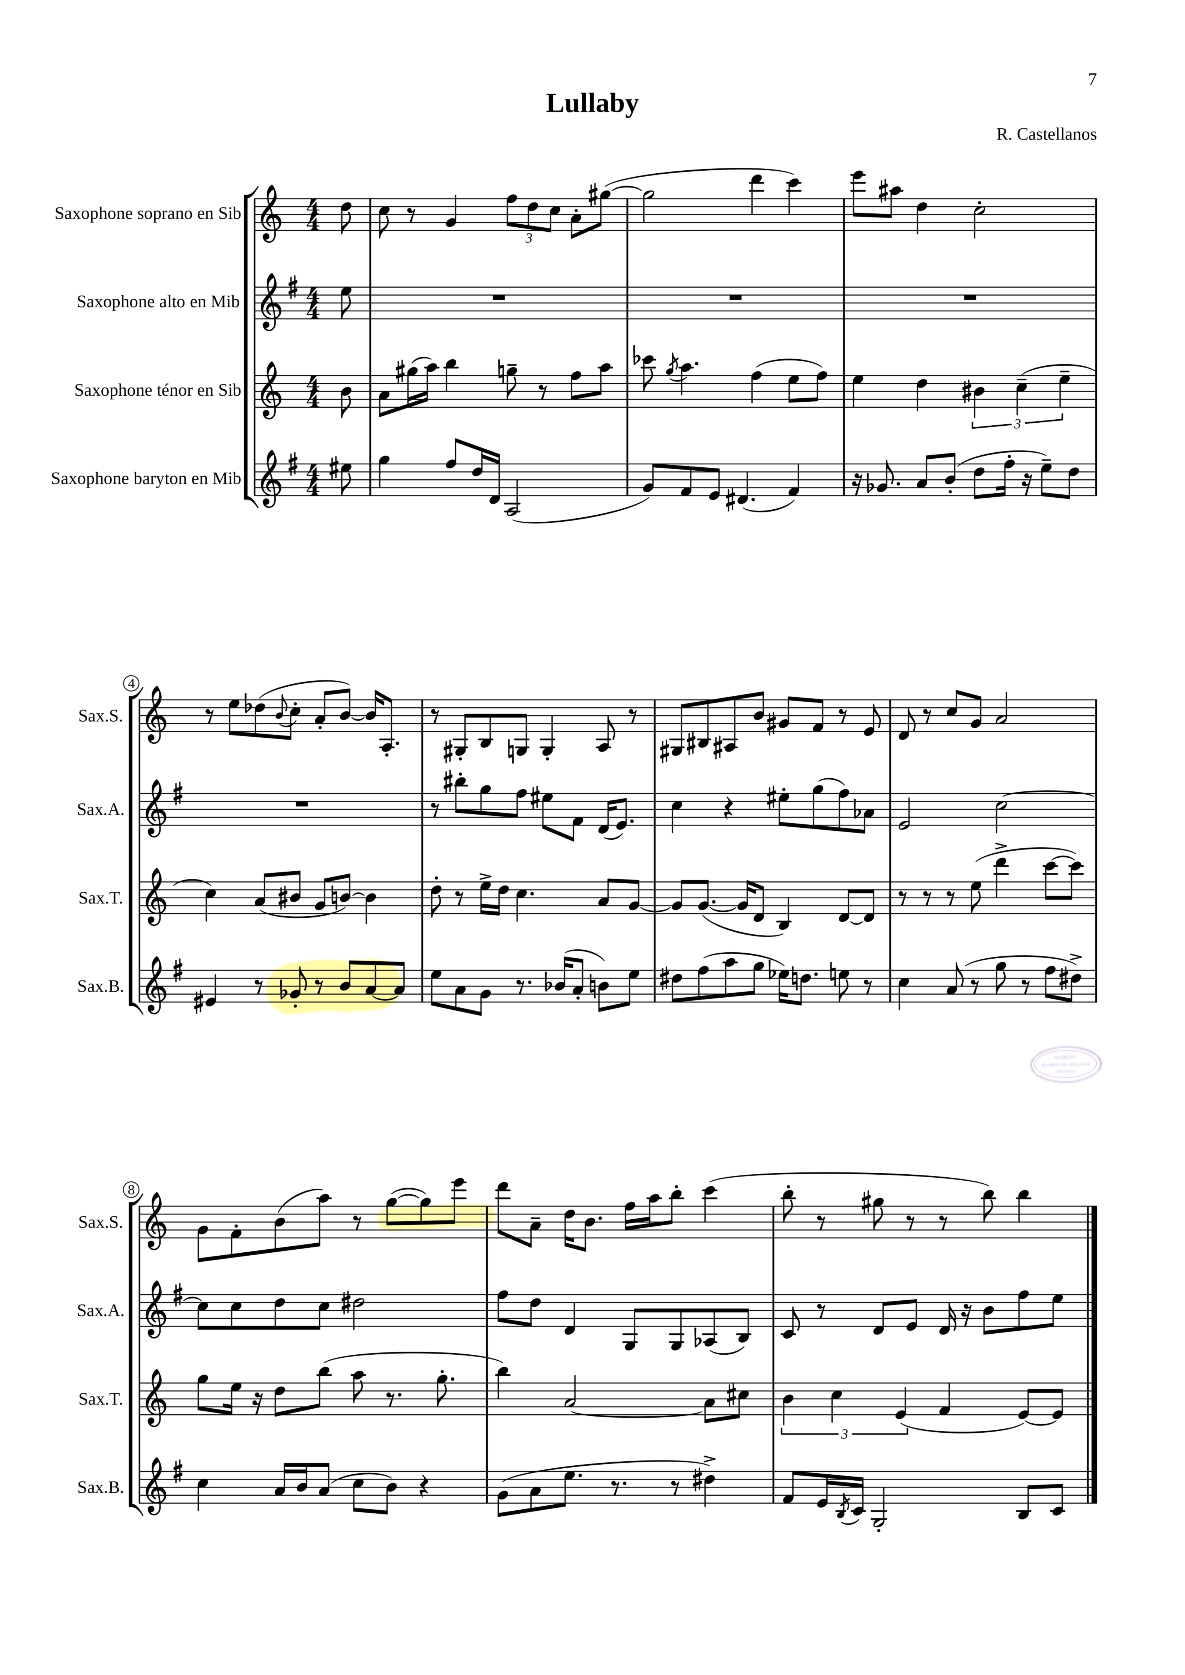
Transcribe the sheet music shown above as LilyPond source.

\header { title = "Lullaby" composer = "R. Castellanos" }
<<
\new StaffGroup <<
\new Staff = "s0" \with { instrumentName = "Saxophone soprano en Sib" shortInstrumentName = "Sax.S." } {
    \clef treble \key c \major \numericTimeSignature \time 4/4 \partial 8
    d''8 |
    c''8 r8 g'4 \tuplet 3/2 { f''8 d''8 c''8 } a'8-. gis''8~( |
    gis''2 d'''4 c'''4) |
    e'''8 ais''8 d''4 c''2-. |
    r8 e''8 des''8( \appoggiatura { b'8 } c''8-. a'8-. b'8~) b'16 a8.-. |
    r8 gis8-. b8 g8 g4-. a8 r8 |
    gis8 bis8 ais8 b'8 gis'8 f'8 r8 e'8 |
    d'8 r8 c''8 g'8 a'2 |
    g'8 f'8-. b'8( a''8) r8 g''8~( g''8) e'''8 |
    d'''8 a'8-- d''16 b'8. f''16 a''16 b''8-. c'''4( |
    b''8-. r8 gis''8 r8 r8 b''8) b''4 \bar "|." |
}
\new Staff = "s1" \with { instrumentName = "Saxophone alto en Mib" shortInstrumentName = "Sax.A." } {
    \clef treble \key g \major \numericTimeSignature \time 4/4 \partial 8
    e''8 |
    R1 |
    R1 |
    R1 |
    R1 |
    r8 bis''8-. g''8 fis''8 eis''8 fis'8 d'16( e'8.) |
    c''4 r4 eis''8-. g''8( fis''8) aes'8 |
    e'2 c''2~ |
    c''8 c''8 d''8 c''8 dis''2 |
    fis''8 d''8 d'4 g8 g8 aes8( b8) |
    c'8 r8 d'8 e'8 d'16 r16 b'8 fis''8 e''8 \bar "|." |
}
\new Staff = "s2" \with { instrumentName = "Saxophone ténor en Sib" shortInstrumentName = "Sax.T." } {
    \clef treble \key c \major \numericTimeSignature \time 4/4 \partial 8
    b'8 |
    a'8 gis''16( a''16) b''4 g''8-- r8 f''8 a''8 |
    ces'''8 \acciaccatura { g''8 } a''4. f''4( e''8 f''8) |
    e''4 d''4 \tuplet 3/2 { bis'4 c''4--( e''4-- } |
    c''4) a'8( bis'8 g'8 b'8~) b'4 |
    d''8-. r8 e''16-> d''16 c''4. a'8 g'8~ |
    g'8 g'8.~( g'16 d'8 b4) d'8~ d'8 |
    r8 r8 r8 e''8( d'''4-> c'''8~ c'''8) |
    g''8 e''16 r16 d''8 b''8( a''8 r8. g''8.-. |
    b''4) a'2~ a'8 cis''8 |
    \tuplet 3/2 { b'4 c''4 e'4( } f'4 e'8~) e'8 \bar "|." |
}
\new Staff = "s3" \with { instrumentName = "Saxophone baryton en Mib" shortInstrumentName = "Sax.B." } {
    \clef treble \key g \major \numericTimeSignature \time 4/4 \partial 8
    eis''8 |
    g''4 fis''8 d''16 d'16 a2( |
    g'8) fis'8 e'8 dis'4.( fis'4) |
    r16 ges'8. a'8 b'8-.( d''8 fis''16-. r16 e''8--) d''8 |
    eis'4 r8 ges'8-. r8 b'8 a'8~ a'8 |
    e''8 a'8 g'8 r8. bes'16( a'8-. b'8) e''8 |
    dis''8 fis''8( a''8 g''8 ees''16) d''8. e''8 r8 |
    c''4 a'8( r8 g''8 r8 fis''8 dis''8->) |
    c''4 a'16 b'16 a'8( c''8 b'8) r4 |
    g'8( a'8 e''8. r8. r8 dis''4->) |
    fis'8 e'16 \acciaccatura { b8 } c'16 g2-. b8 c'8 \bar "|." |
}
>>
>>
\layout { \context { \Score \override BarNumber.stencil = #(make-stencil-circler 0.1 0.3 ly:text-interface::print) } }
